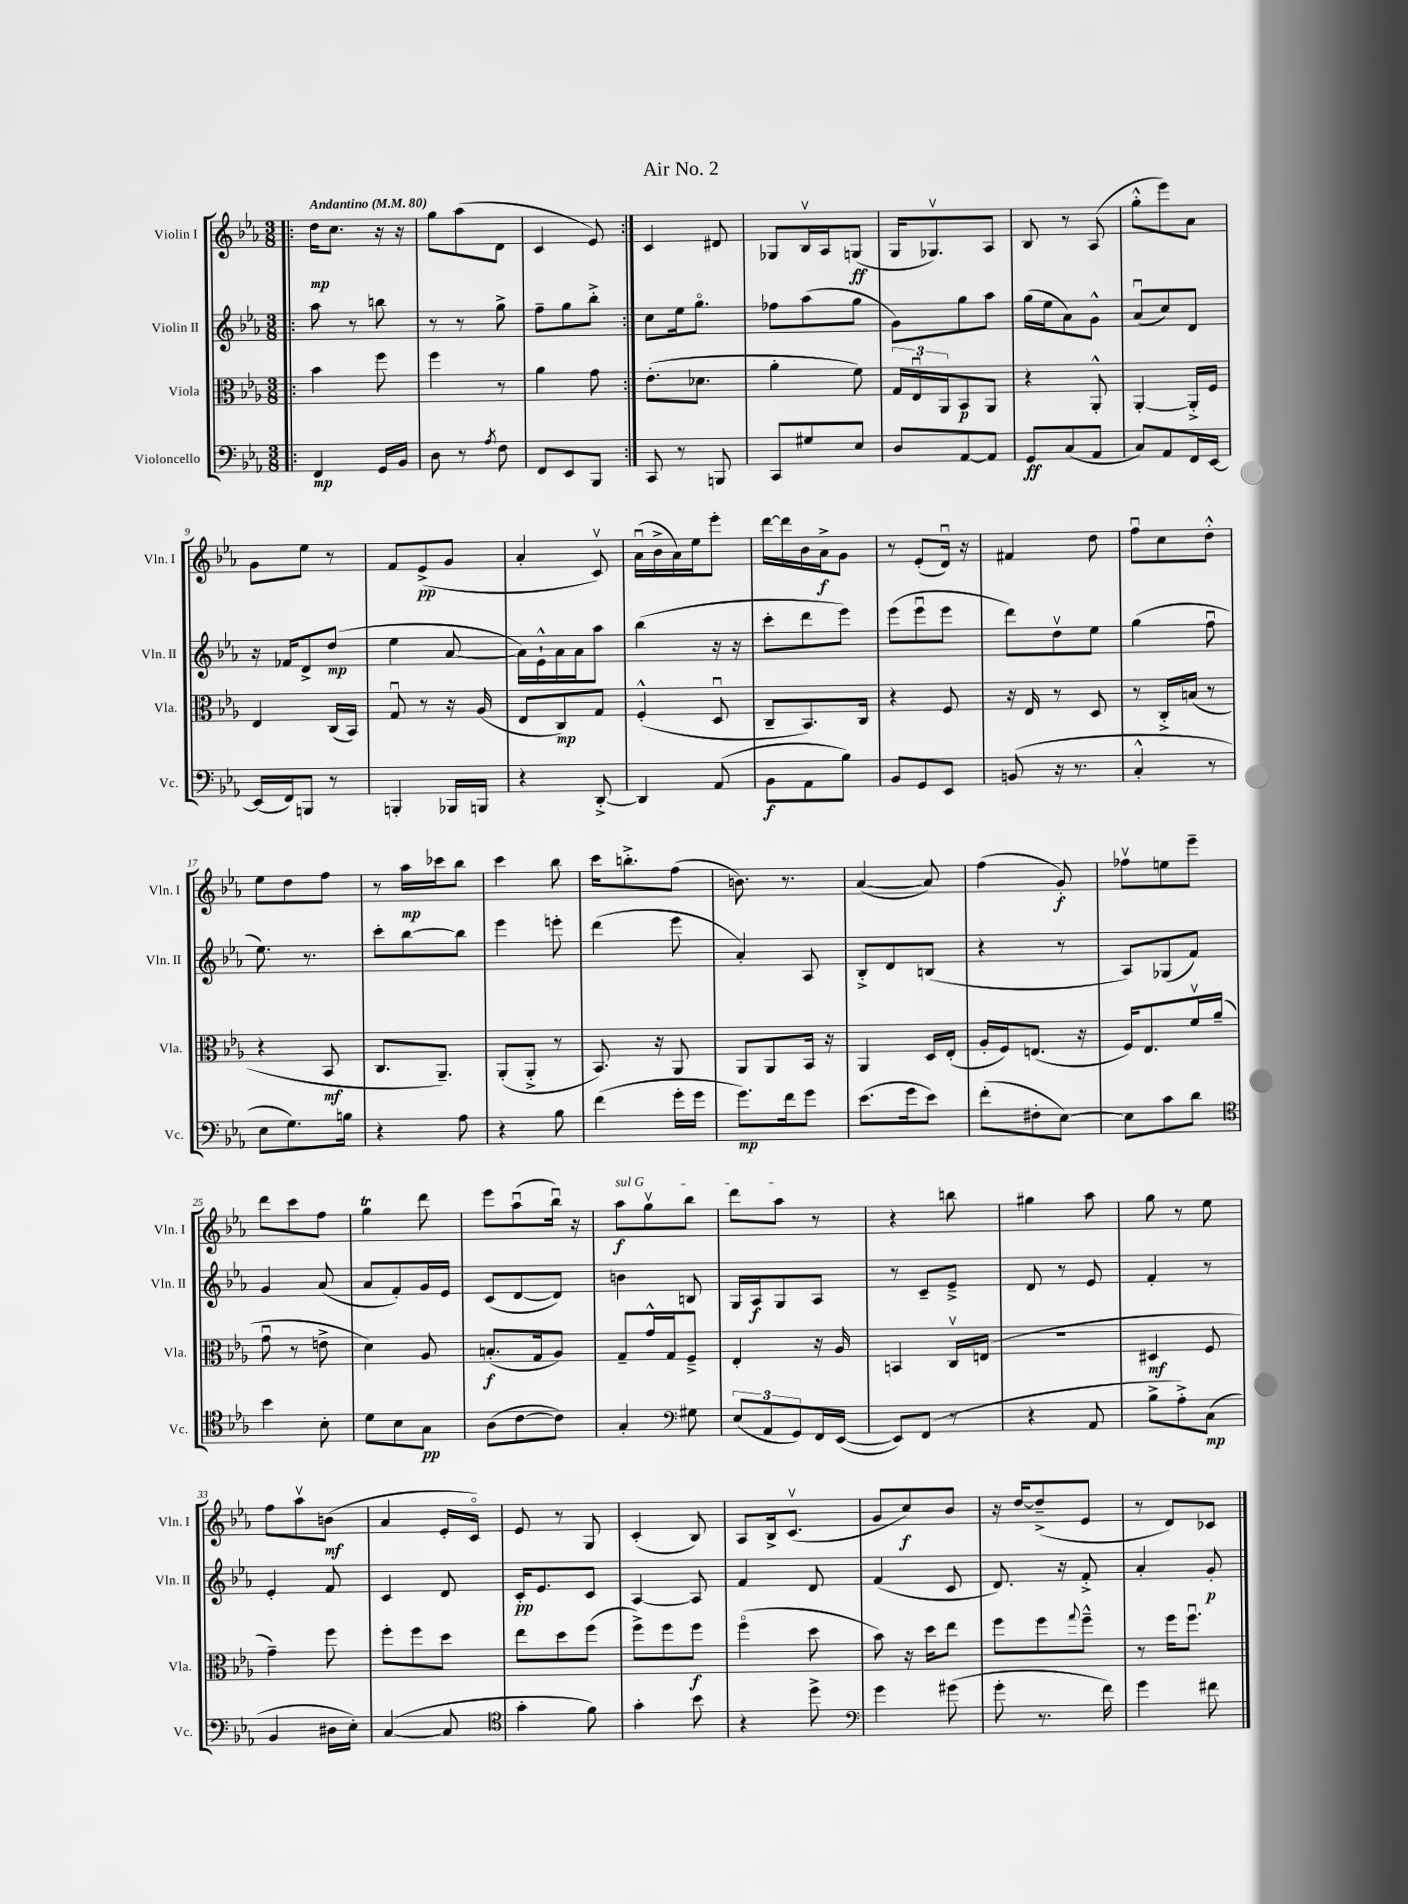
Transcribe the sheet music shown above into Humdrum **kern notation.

**kern	**kern	**kern	**kern
*staff4	*staff3	*staff2	*staff1
*clefF4	*clefC3	*clefG2	*clefG2
*k[b-e-a-]	*k[b-e-a-]	*k[b-e-a-]	*k[b-e-a-]
*M3/8	*M3/8	*M3/8	*M3/8
*MM80	*MM80	*MM80	*MM80
=!|:	=!|:	=!|:	=!|:
4FF/	4b-\	8aa-\	16dd\LK
.	.	.	8.cc\J
.	.	8r	.
16GG/LL	8ff\	8bb\	16r
16BB-/JJ	.	.	16r
=	=	=	=
8D\	4ff\	8r	8gg\L
8r	.	8r	(8aa-\
8qA-/	.	.	.
8F\	8r	8gg^\	8d\J
=	=	=	=
8FF/L	4a-\	8ff~\L	4c/
8EE-/	.	8gg\	.
8BBB-/J	8g\	8bb-'^\J	8e-/)
=:|!	=:|!	=:|!	=:|!
8CC/	(8.e-'\L	8cc\L	4c/
8r	.	16ee-\k	.
.	8.d-\J	8.ggo\J	.
8BBB/	.	.	8d#/
=	=	=	=
8CC/L	4a-'\	8ff-\L	8G-/L
8G#/	.	(8aa-\	16B-v/L
.	.	.	16A-/J
8E-/J	8f\)	8gg\J	(8G/J
=	=	=	=
8D/L	24G/LL	8g\L)	16G/LK
.	24E-u/	.	.
.	.	.	8.G-v/)
.	24AA-/J	.	.
[8AA-/	8BB-/	8gg\	.
8AA-/]J	8AA-/J	8aa-\J	8A-/J
=	=	=	=
8GG/L	4r	(16gg\LL	8B-/
.	.	16ee-\J	.
(8C/	.	8a-\)	8r
8AA-/J	8AA-'^^/	8g^^\J	(8A-/
=	=	=	=
8C/L)	[4AA-'/	(8a-u/L	8gg'^^\L
8AA-/	.	8cc/)	8eee-\)
16FF/L	16AA-'^/]LL	8d/J	8a-\J
[16EE-/JJ	16F/JJ	.	.
=	=	=	=
(16EE-/]LL	4E-/	16r	8g\L
16FF/J)	.	16f-/LK	.
8BBB/J	.	8d^/	8ee-\J
8r	(16C/LL	(8dd/J	8r
.	16BB-/JJ)	.	.
=	=	=	=
4BBB'/	8Gu/	4ee-\	8f/L
.	8r	.	(8e-^/
16BBB-/LL	16r	[8a-/	8g/J
16BBB/JJ	(16A-/	.	.
=	=	=	=
4r	8E-/L	16a-\]LL)	4a-'/
.	.	16e-`^^\	.
.	8C/)	16a-\	.
.	.	16a-\J	.
[8DD'^/	8G/J	8aa-\J	8cv/)
=	=	=	=
4DD/]	(4F'^^/	(4bb-\	(16a-u\LL
.	.	.	16b-^\
.	.	.	16a-\)
.	.	.	16ee-\J
(8AA-/	8Du/	16r	8eee-'\J
.	.	16r	.
=	=	=	=
8BB-\L	8C~/L	8ccc'\L	[16ddd\LL
.	.	.	16ddd\]
8AA-\	8.BB-/)	8ddd\	16b-\
.	.	.	16a-^\J
8B-\J)	.	8eee-\J)	8g\J
.	16C/Jk	.	.
=	=	=	=
8BB-/L	4r	(8eee-\L	8r
8GG/	.	8eee-u\	(8e-'/L
8EE-/J	8F/	8eee-\J	16du/Jk)
.	.	.	16r
=	=	=	=
(8BB/	16r	8ddd\L)	4f#/
.	16E-/	.	.
16r	8r	8ddv\	.
8.r	.	.	.
.	8D/	8ee-\J	8dd\
=	=	=	=
4C'^^/	8r	(4gg\	8ffu\L
.	16C'^/LL	.	8cc\
.	(16B/JJ	.	.
8r	8r	8ffu\	8dd'^^\J
=	=	=	=
8E-\L	4r	8.ee-\)	8ee-\L
8.G\)	.	.	8dd\
.	.	8.r	.
.	8BB-/	.	8ff\J
16B\Jk	.	.	.
=	=	=	=
4r	8.C/L	8ccc'\L	8r
.	.	[8bb-\	16aa-\LL
.	8.AA-~/J)	.	16ccc-\J
8A-\	.	8bb-\]J	8bb-\J
=	=	=	=
4r	(8AA-'/L	4eee-\	4ccc\
.	8AA-'^/J	.	.
8B-\	8r	8eee'\	8bb-\
=	=	=	=
(4f\	8.BB-/)	(4ddd\	16ccc\LK
.	.	.	8.bb'^\
.	16r	.	.
16g'\LL	8AA-/	8eee-\	(8ff\J
16g\JJ	.	.	.
=	=	=	=
8.g\L)	8AA-/L	4a-'/)	8.b\)
.	8AA-/	.	.
16f\k	.	.	8.r
8g\J	16BB-/Jk	8A-/	.
.	16r	.	.
=	=	=	=
(8.e-\L	4AA-/	8B-'^/L	([4a-/
.	.	8d/	.
16g\k	.	.	.
8e-\J)	16D/LL	(8B/J	8a-/])
.	(16E-'/JJ	.	.
=	=	=	=
(8f'\L	16A-'/LL	4r	(4ff\
.	16F/J)	.	.
8F#'\	(8.E/J	.	.
[8E-\J)	.	8r	8g'/)
.	16r	.	.
=	=	=	=
8E-\]L	16F/LK)	8A-/L)	8ff-v\L
.	8.E-/	.	.
8c\	.	(8G-/	8ee\
8d\J	16fv/L	8f/J)	8eee-~\J
.	(16a-~/JJ	.	.
=	=	=	=
*clefC4	*	*	*
4b-\	8gu\	4g/	8ddd\L
.	8r	.	8ccc\
8B-'\	8e^\	(8a-/	8ff\J
=	=	=	=
8d\L	4d\)	8a-/L	4gg\
8B-\	.	8f'/)	.
8G\J	8A-/	16g/L	8ddd\
.	.	16e-/JJ	.
=	=	=	=
(8A-\L	(8.B'/L	(8c/L	8eee-\L
[8c\	.	[8d/	(8aa-u\
.	16G/k	.	.
8c\]J)	8A-/J)	8d/]J)	16bb-u\Jk)
.	.	.	16r
=	=	=	=
4G'/	8G~/L	4b\	8aa-\L
.	16g^^/L	.	8ggv\
.	16G/J	.	.
*clefF4	*	*	*
8G#\	8F~^/J	8B/	8bb-\J
=	=	=	=
(12E-/L	4E-'/	16G/LL	8ddd\L
.	.	16A-/J	.
12AA-/	.	.	.
.	.	8G/	8aa-\J
12GG/)	.	.	.
16FF/L	16r	8A-/J	8r
([16EE-/JJ	16A-/	.	.
=	=	=	=
8EE-/]L)	4BB/	8r	4r
(8FF/J	.	8c~/L	.
8r	16Cv/LL	8e-~^/J	8bb\
.	(16E/JJ	.	.
=	=	=	=
4r	4.r	8d/	4gg#\
.	.	8r	.
8AA-/	.	8e-/	8aa-\
=	=	=	=
8B-^\L	4D#/	4f'/	8gg\
8A-'^\)	.	.	8r
(8C\J	8F/	8r	8ee-\
=	=	=	=
4BB-/	4g~\)	4e-'/	8ff\L
.	.	.	8aa-v\
16D#\LL	8ff\	8f/	(8b\J
16E-'\JJ)	.	.	.
=	=	=	=
([4C/	8ff'\L	4c/	4a-/
.	8ff\	.	.
8C/]	8dd\J	8d/	16e-'/LL
.	.	.	16co/JJ)
=	=	=	=
*clefC4	*	*	*
4g'\	8ee-\L	16c'/LK	8e-/
.	.	8.e-/	.
.	8dd\	.	8r
8f\)	(8ff\J	8c/J	8G/
=	=	=	=
4g'\	8ff^\L)	[4A-/	(4c'/
.	8ff\	.	.
8b-\	8ff\J	8A-/]	8B-/)
=	=	=	=
4r	(4ffo\	4f/	8A-/L
.	.	.	16B-^/k
.	.	.	(8.cv/J
8dd^\	8dd\	8d/	.
=	=	=	=
*clefF4	*	*	*
4g\	8b-\)	(4f/	8g/L
.	16r	.	8cc/)
.	16dd\LK	.	.
(8g#\	8ee-\J	8c/	8b-/J
=	=	=	=
8g'\	8ff\L	8.d/)	16r
.	.	.	[16dd/LK
8.r	8ff\	.	(8dd~^/]
.	.	16r	.
.	8qqgg/	.	.
.	8ff~^^\J	8f'^/	8e-/J
16f\)	.	.	.
=	=	=	=
4g\	8r	4a-'/	8r
.	16ff\LK	.	8d/L)
.	8.ffu\J	.	.
8f#\	.	8g'/	8c-/J
==	==	==	==
*-	*-	*-	*-
